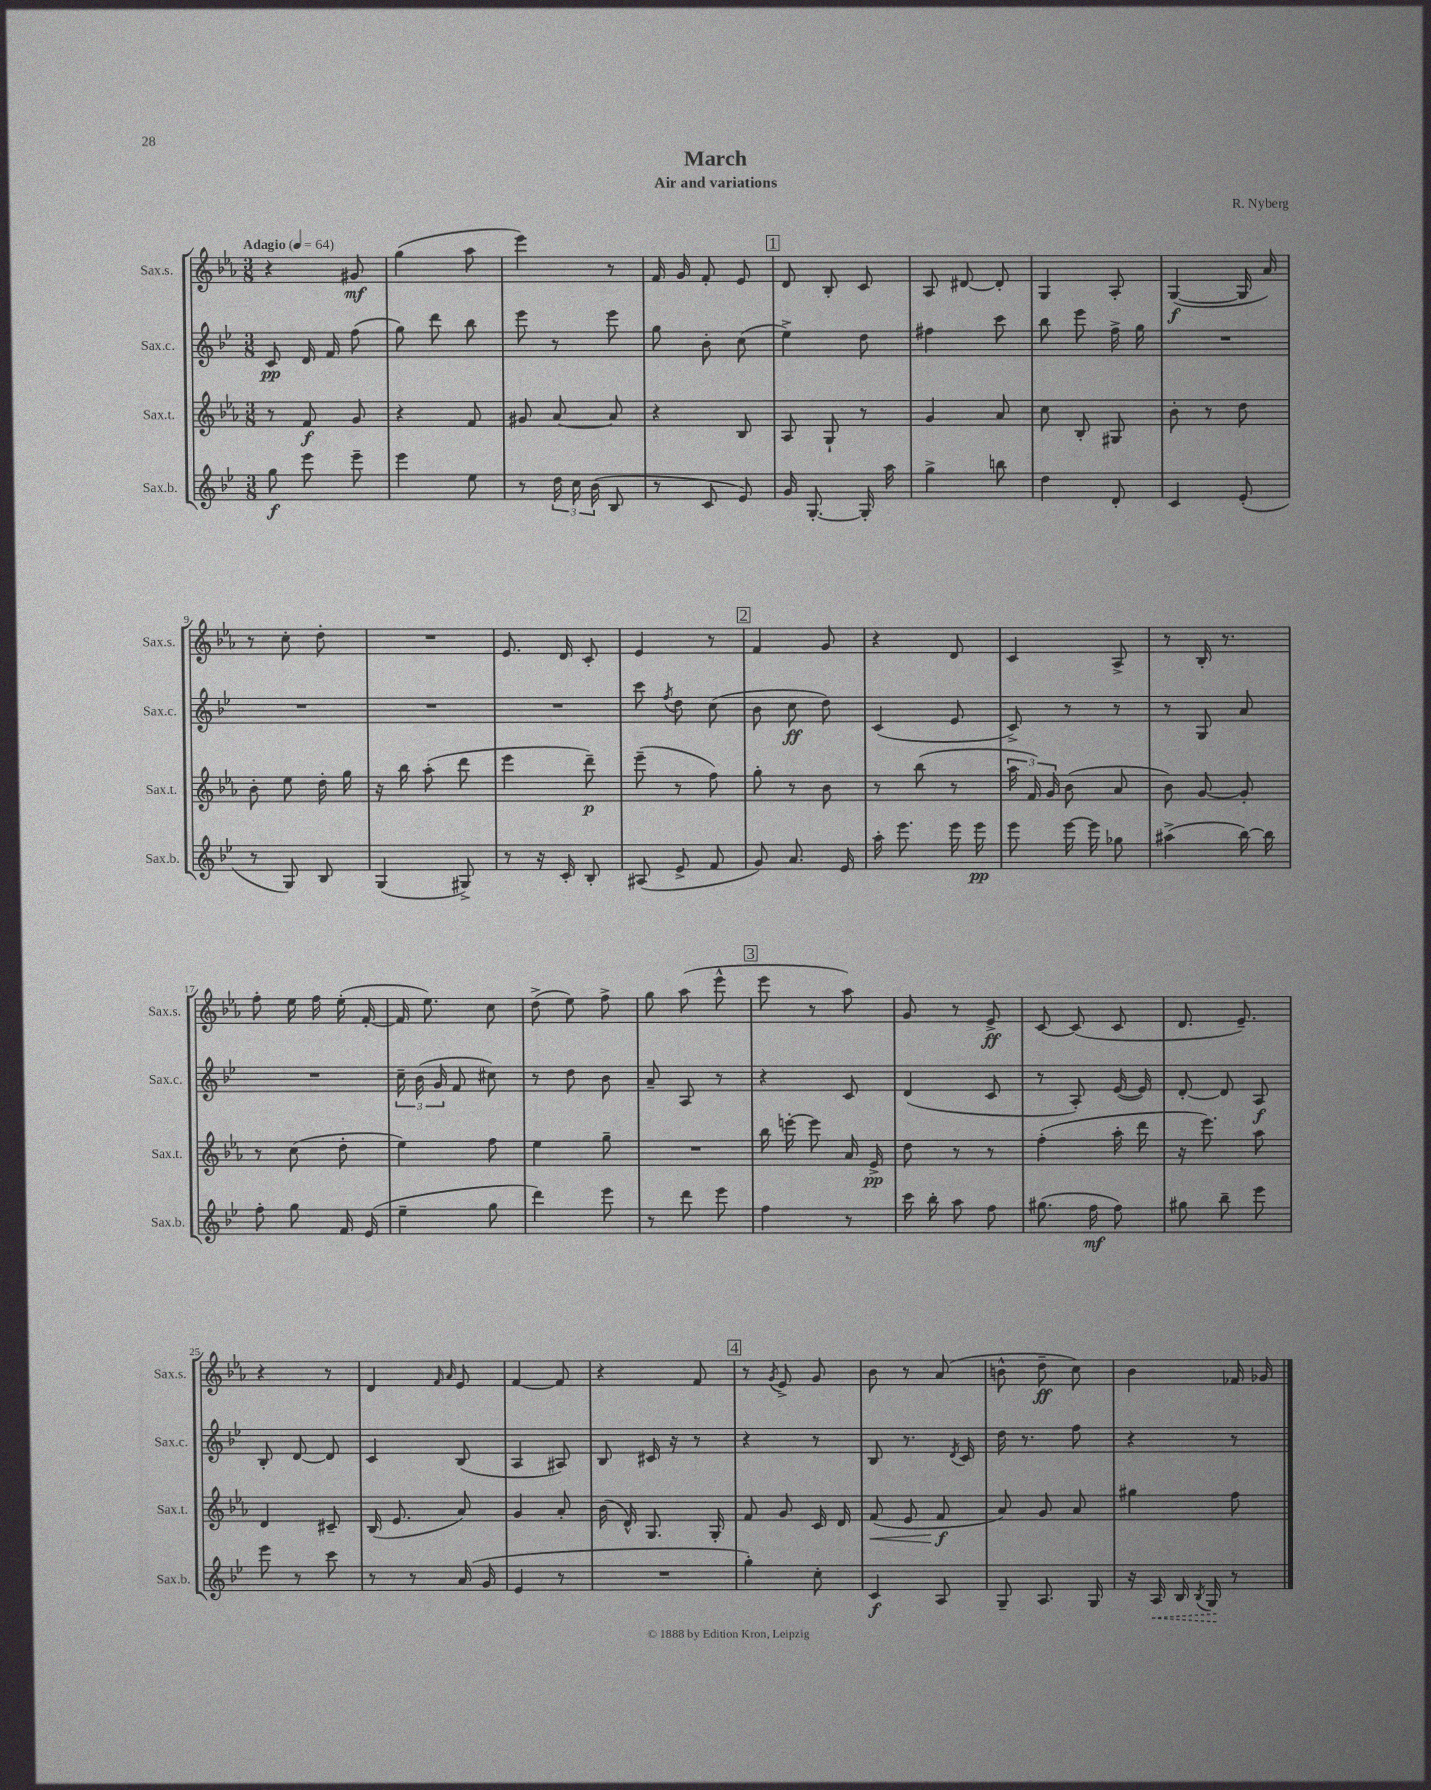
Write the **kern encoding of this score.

**kern	**dynam	**kern	**dynam	**kern	**dynam	**kern	**dynam
*part4	*part4	*part3	*part3	*part2	*part2	*part1	*part1
*staff4	*staff4	*staff3	*staff3	*staff2	*staff2	*staff1	*staff1
*I"Sax.b.	*	*I"Sax.t.	*	*I"Sax.c.	*	*I"Sax.s.	*
*I'Sax.b.	*	*I'Sax.t.	*	*I'Sax.c.	*	*I'Sax.s.	*
*clefG2	*	*clefG2	*	*clefG2	*	*clefG2	*
*k[b-e-]	*	*k[b-e-a-]	*	*k[b-e-]	*	*k[b-e-a-]	*
*M3/8	*	*M3/8	*	*M3/8	*	*M3/8	*
*MM64	*	*MM64	*	*MM64	*	*MM64	*
=1	=1	=1	=1	=1	=1	=1	=1
!	!	!	!	!	!	!LO:TX:a:B:t=Adagio	!
8gg\	f	8r	.	8c/	pp	4r	.
8eee-\	.	8f/	f	16d/	.	.	.
.	.	.	.	16f/	.	.	.
8eee-~\	.	8g/	.	(8ff\	.	8g#X/	mf
=2	=2	=2	=2	=2	=2	=2	=2
4eee-\	.	4r	.	8gg\)	.	(4gg\	.
.	.	.	.	8ddd\	.	.	.
8ee-\	.	8f/	.	8bb-\	.	8aa-\	.
=3	=3	=3	=3	=3	=3	=3	=3
8r	.	8g#X/	.	8eee-\	.	4eee-\)	.
24dd\	.	[8a-/	.	8r	.	.	.
24cc\	.	.	.	.	.	.	.
(24b-\	.	.	.	.	.	.	.
8B-/	.	8a-/]	.	8eee-\	.	8r	.
=4	=4	=4	=4	=4	=4	=4	=4
8r	.	4r	.	8gg\	.	16f/	.
.	.	.	.	.	.	16g/	.
8c/	.	.	.	8b-'\	.	8f'/	.
8e-/)	.	8B-/	.	(8cc\	.	8e-/	.
!!LO:REH:place=s1:t=1
=5	=5	=5	=5	=5	=5	=5	=5
16g/	.	8A-/	.	4ee-^\)	.	8d/	.
[8.G'/	.	.	.	.	.	.	.
.	.	8G`/	.	.	.	8B-'/	.
16G'/]	.	8r	.	8dd\	.	8c/	.
16aa\	.	.	.	.	.	.	.
=6	=6	=6	=6	=6	=6	=6	=6
4gg^\	.	4g/	.	4ff#X\	.	8A-/	.
.	.	.	.	.	.	[8d#X/	.
8bbn\	.	8a-/	.	8ccc\	.	8d#'/]	.
=7	=7	=7	=7	=7	=7	=7	=7
4dd\	.	8cc\	.	8bb-\	.	4G/	.
.	.	8B-'/	.	8eee-\	.	.	.
8d'/	.	8G#X/	.	16ff^\	.	8A-'/	.
.	.	.	.	16gg\	.	.	.
=8	=8	=8	=8	=8	=8	=8	=8
4c/	.	8b-'\	.	4.r	.	([4G/	f
.	.	8r	.	.	.	.	.
(8e-'/	.	8dd\	.	.	.	16G/]	.
.	.	.	.	.	.	16a-/)	.
!!LO:LB:g=z
=9	=9	=9	=9	=9	=9	=9	=9
8r	.	8b-'\	.	4.r	.	8r	.
8G/)	.	8ee-\	.	.	.	8cc'\	.
8B-/	.	16dd'\	.	.	.	8dd'\	.
.	.	16gg\	.	.	.	.	.
=10	=10	=10	=10	=10	=10	=10	=10
(4G/	.	16r	.	4.r	.	4.r	.
.	.	16bb-\	.	.	.	.	.
.	.	(8aa-'\	.	.	.	.	.
8G#X^/)	.	8ddd\	.	.	.	.	.
=11	=11	=11	=11	=11	=11	=11	=11
8r	.	4eee-\	.	4.r	.	8.e-/	.
16r	.	.	.	.	.	.	.
16c'/	.	.	.	.	.	16d/	.
8B-'/	.	8ddd~\)	p	.	.	8c'/	.
=12	=12	=12	=12	=12	=12	=12	=12
(8A#X/	.	(8eee-~\	.	8ccc\	.	4e-/	.
.	.	.	.	8qff/	.	.	.
8e-^/	.	8r	.	8dd\	.	.	.
8f/	.	8ff\)	.	(8cc\	.	8r	.
!!LO:REH:place=s1:t=2
=13	=13	=13	=13	=13	=13	=13	=13
8g/)	.	8gg'\	.	8b-\	.	4f/	.
8.a/	.	8r	.	8cc\	ff	.	.
.	.	8b-\	.	8dd\)	.	8g/	.
16e-/	.	.	.	.	.	.	.
=14	=14	=14	=14	=14	=14	=14	=14
16aa'\	.	8r	.	(4c/	.	4r	.
8.eee-\	.	.	.	.	.	.	.
.	.	(8bb-\	.	.	.	.	.
16eee-\	.	8r	.	8e-/	.	8d/	.
16eee-\	pp	.	.	.	.	.	.
=15	=15	=15	=15	=15	=15	=15	=15
8eee-\	.	24aa-\	.	8c^/)	.	4c/	.
.	.	24f/)	.	.	.	.	.
.	.	24g/	.	.	.	.	.
[16eee-\	.	(8b-\	.	8r	.	.	.
16eee-\]	.	.	.	.	.	.	.
8gg-X\	.	8a-/	.	8r	.	8A-^/	.
=16	=16	=16	=16	=16	=16	=16	=16
(4aa#X^\	.	8b-\)	.	8r	.	8r	.
.	.	[8g/	.	8G/	.	16B-'/	.
.	.	.	.	.	.	8.r	.
[16bb-\)	.	8g'/]	.	8a/	.	.	.
16bb-\]	.	.	.	.	.	.	.
!!LO:LB:g=z
=17	=17	=17	=17	=17	=17	=17	=17
8ff'\	.	8r	.	4.r	.	8ff'\	.
8gg\	.	(8cc\	.	.	.	16ee-\	.
.	.	.	.	.	.	16ff\	.
16f/	.	8dd'\	.	.	.	(16ee-'\	.
(16e-/	.	.	.	.	.	[16f'/	.
=18	=18	=18	=18	=18	=18	=18	=18
4ee-~\	.	4ee-\)	.	24cc~\	.	16f/]	.
.	.	.	.	(24b-\	.	.	.
.	.	.	.	.	.	8.ee-\)	.
.	.	.	.	24g/	.	.	.
.	.	.	.	8f/	.	.	.
8gg\	.	8ff\	.	8cc#X\)	.	8cc\	.
=19	=19	=19	=19	=19	=19	=19	=19
4ddd\)	.	4ee-\	.	8r	.	(8dd^\	.
.	.	.	.	8dd\	.	8ee-\)	.
8eee-\	.	8gg~\	.	8b-\	.	8ff^\	.
=20	=20	=20	=20	=20	=20	=20	=20
8r	.	4.r	.	8a~/	.	8gg\	.
8ddd\	.	.	.	8A/	.	(8aa-\	.
8eee-\	.	.	.	8r	.	8eee-^^\	.
!!LO:REH:place=s1:t=3
=21	=21	=21	=21	=21	=21	=21	=21
4ff\	.	16bb-\	.	4r	.	8eee-\	.
.	.	[16eeen'\	.	.	.	.	.
.	.	8eee\]	.	.	.	8r	.
8r	.	16a-/	.	8c/	.	8aa-\)	.
.	.	16e-^/	pp	.	.	.	.
=22	=22	=22	=22	=22	=22	=22	=22
16ccc\	.	8dd\	.	(4d/	.	8g/	.
16bb-'\	.	.	.	.	.	.	.
8aa\	.	8r	.	.	.	8r	.
8ff\	.	8r	.	8c/	.	8e-^/	ff
=23	=23	=23	=23	=23	=23	=23	=23
(8.gg#X\	.	(4ff'\	.	8r	.	[8c/	.
.	.	.	.	8A'/)	.	(8c/]	.
16ff\	mf	.	.	.	.	.	.
8ff\)	.	16aa-'\	.	([16e-/	.	8c/	.
.	.	16ddd\	.	16e-/])	.	.	.
=24	=24	=24	=24	=24	=24	=24	=24
8gg#X\	.	16r	.	[8d'/	.	8.d/	.
.	.	8.eee-\)	.	.	.	.	.
8bb-~\	.	.	.	8d/]	.	.	.
.	.	.	.	.	.	8.e-~/)	.
8eee-\	.	8aa-\	.	8A/	f	.	.
!!LO:LB:g=z
=25	=25	=25	=25	=25	=25	=25	=25
8eee-\	.	4d/	.	8B-'/	.	4r	.
8r	.	.	.	[8d/	.	.	.
8ccc\	.	8c#X~/	.	8d/]	.	8r	.
=26	=26	=26	=26	=26	=26	=26	=26
8r	.	(16B-/	.	4c/	.	4d/	.
.	.	8.e-/	.	.	.	.	.
8r	.	.	.	.	.	.	.
.	.	.	.	.	.	16qqf/	.
.	.	.	.	.	.	16qqa-/	.
(16a/	.	8a-/)	.	(8B-/	.	8e-/	.
16g/	.	.	.	.	.	.	.
=27	=27	=27	=27	=27	=27	=27	=27
4e-/	.	4g/	.	4A/	.	[4f/	.
8r	.	8a-'/	.	8A#X/)	.	8f/]	.
=28	=28	=28	=28	=28	=28	=28	=28
4.r	.	(16b-\	.	8B-/	.	4r	.
.	.	16d^^/)	.	.	.	.	.
.	.	8.G/	.	16c#X/	.	.	.
.	.	.	.	16r	.	.	.
.	.	.	.	8r	.	8f/	.
.	.	16G'/	.	.	.	.	.
!!LO:REH:place=s1:t=4
=29	=29	=29	=29	=29	=29	=29	=29
4gg'\)	.	8f/	.	4r	.	8r	.
.	.	.	.	.	.	8qg/	.
.	.	8g/	.	.	.	8e-^/	.
8cc'\	.	16c/	.	8r	.	8g/	.
.	.	16d/	.	.	.	.	.
=30	=30	=30	=30	=30	=30	=30	=30
!	!	!	!LO:HP:b	!	!	!	!
4c/	f	(8f/	<	8B-/	.	8b-\	.
.	.	8e-/	.	8.r	.	8r	.
8A/	.	8f/	f	.	.	(8a-/	.
.	.	.	.	8qd/	.	.	.
.	.	.	.	16c/	.	.	.
.	.	.	[	.	.	.	.
=31	=31	=31	=31	=31	=31	=31	=31
8G~/	.	8a-/)	.	16dd\	.	8bn^^\	.
.	.	.	.	8.r	.	.	.
8.A/	.	8g/	.	.	.	8dd~\	ff
.	.	8a-/	.	8ff\	.	8cc\)	.
16G/	.	.	.	.	.	.	.
=32	=32	=32	=32	=32	=32	=32	=32
16r	.	4gg#X\	.	4r	.	4b-\	.
!	!LO:HP:b	!	!	!	!	!	!
16A/	<	.	.	.	.	.	.
16B-/	.	.	.	.	.	.	.
8qB-/	.	.	.	.	.	.	.
16G/	.	.	.	.	.	.	.
8r	[	8ff\	.	8r	.	16f-X/	.
.	.	.	.	.	.	16g-X/	.
==	==	==	==	==	==	==	==
*-	*-	*-	*-	*-	*-	*-	*-
